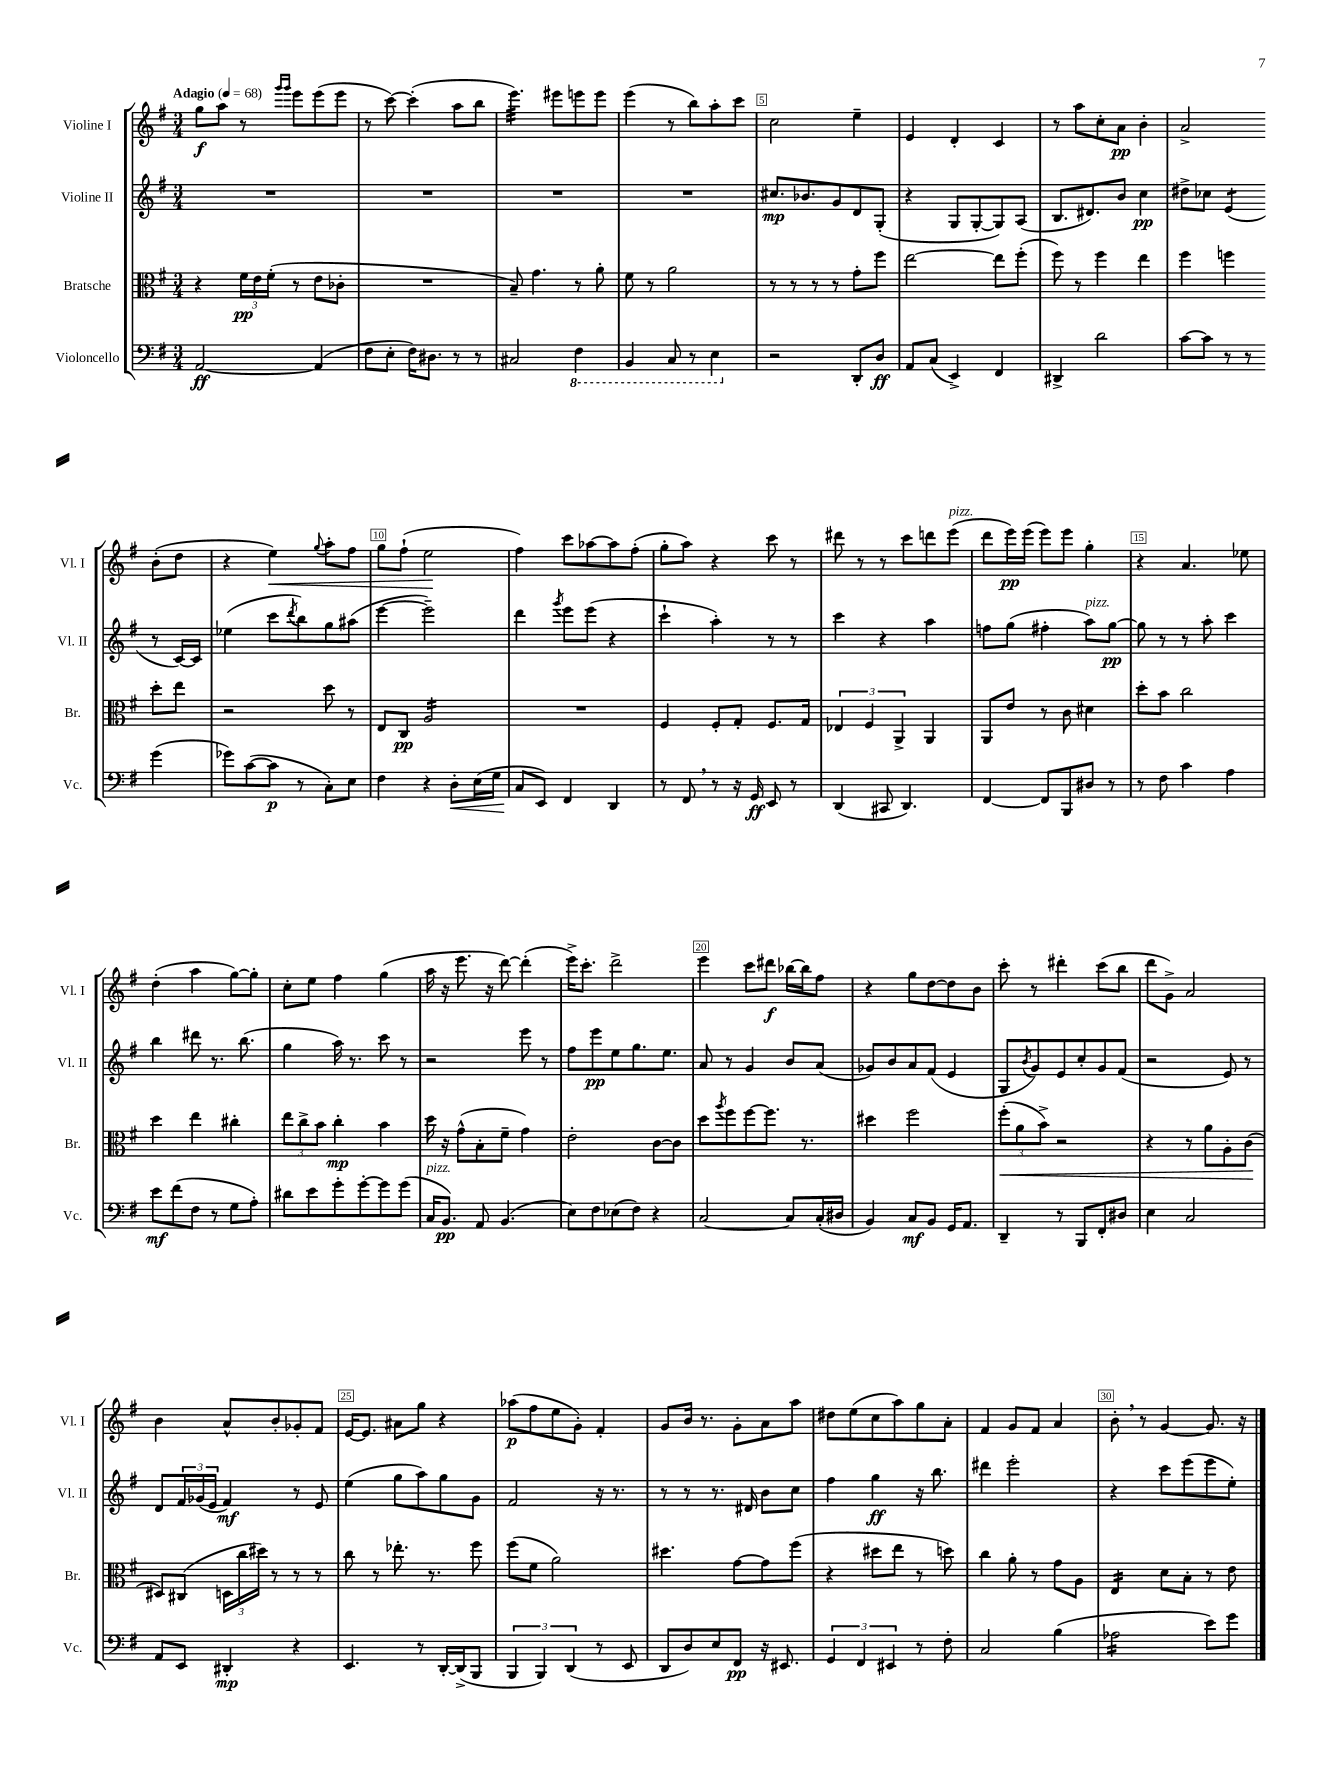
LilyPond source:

<<
\new StaffGroup <<
\new Staff = "s0" \with { instrumentName = "Violine I" shortInstrumentName = "Vl. I" } {
    \clef treble \key g \major \numericTimeSignature \time 3/4 \tempo "Adagio" 4 = 68
    g''8\f a''8 r8 \grace { g'''16 g'''16 } e'''8 e'''8( e'''8 |
    r8 c'''8~) c'''4-.( a''8 b''8 |
    e'''4.:32) eis'''8 e'''8 e'''8 |
    e'''4( r8 b''8) a''8-. c'''8 |
    c''2 e''4-- |
    e'4 d'4-. c'4 |
    r8 a''8 c''8-. a'8\pp b'4-. |
    a'2-> b'8-.( d''8 |
    r4 e''4\<) \appoggiatura { g''8 } a''8-. fis''8 |
    g''8 fis''8-!( e''2\! |
    fis''4) c'''8 aes''8~ aes''8 fis''8-.( |
    g''8-. a''8) r4 c'''8 r8 |
    dis'''8 r8 r8 c'''8 d'''8 e'''8^\markup { \italic "pizz." }( |
    d'''8 e'''16\pp) e'''16( e'''8) e'''8 g''4-. |
    r4 a'4. ees''8 |
    d''4-.( a''4 g''8~) g''8-. |
    c''8-. e''8 fis''4 g''4( |
    a''16 r16 e'''8. r16 d'''8~) d'''4-.( |
    e'''16->) c'''8.-. d'''2-> |
    e'''4 c'''8 dis'''8\f bes''16~ bes''16 fis''8 |
    r4 g''8 d''8~ d''8 b'8 |
    c'''8-. r8 dis'''4-. c'''8( b''8 |
    d'''8 g'8->) a'2 |
    b'4 a'8-^ b'8-. ges'8-. fis'8 |
    e'16~ e'8. ais'8 g''8 r4 |
    aes''8\p( fis''8 e''8 g'8-.) fis'4-. |
    g'8 b'16 r8. g'8-. a'8 a''8 |
    dis''8 e''8( c''8 a''8) g''8 a'8-. |
    fis'4 g'8 fis'8 a'4 |
    b'8-. \breathe r8 g'4~ g'8. r16 \bar "|." |
}
\new Staff = "s1" \with { instrumentName = "Violine II" shortInstrumentName = "Vl. II" } {
    \clef treble \key g \major \numericTimeSignature \time 3/4
    R2. |
    R2. |
    R2. |
    R2. |
    cis''8.\mp bes'8. g'8 d'8 g8-.( |
    r4 g8 g8~-. g8) a8( |
    b8. dis'8.) b'8 c''4\pp |
    dis''8-> ces''8 e'4:8( r8 c'16~) c'16 |
    ees''4( c'''8 \acciaccatura { d'''8 } b''8) g''8 ais''8( |
    e'''4~ e'''2--) |
    d'''4 \acciaccatura { g'''8 } e'''8 e'''8( r4 |
    c'''4-! a''4-.) r8 r8 |
    c'''4 r4 a''4 |
    f''8 g''8( fis''4-. a''8^\markup { \italic "pizz." }) g''8~\pp |
    g''8 r8 r8 a''8-. c'''4 |
    b''4 dis'''8 r8. b''8.( |
    g''4 a''16) r8. c'''8 r8 |
    r2 e'''8 r8 |
    fis''8 e'''8\pp e''8 g''8. e''8. |
    a'8 r8 g'4 b'8 a'8( |
    ges'8) b'8 a'8 fis'8( e'4 |
    g8 \acciaccatura { b'8 } g'8) e'8 c''8-. g'8 fis'8( |
    r2 e'8) r8 |
    d'8 \tuplet 3/2 { fis'16 ges'16( e'16 } fis'4\mf) r8 e'8 |
    e''4( g''8 a''8) g''8 g'8 |
    fis'2 r16 r8. |
    r8 r8 r8. dis'16 b'8 c''8 |
    fis''4 g''4\ff r16 b''8. |
    dis'''4 e'''2-. |
    r4 c'''8 e'''8( e'''8 e''8-.) \bar "|." |
}
\new Staff = "s2" \with { instrumentName = "Bratsche" shortInstrumentName = "Br." } {
    \clef alto \key g \major \numericTimeSignature \time 3/4
    r4 \tuplet 3/2 { fis'16\pp e'16 fis'16-.( } r8 e'8 ces'8-. |
    R2. |
    b8--) g'4. r8 a'8-. |
    fis'8 r8 a'2 |
    r8 r8 r8 r8 g'8-. fis''8 |
    e''2~ e''8 fis''8-.( |
    fis''8) r8 fis''4 e''4 |
    fis''4 f''4 d''8-. e''8 |
    r2 d''8 r8 |
    e8 c8\pp a2:16 |
    R2. |
    fis4 fis8-. g8-. fis8. g16 |
    \tuplet 3/2 { ees4 fis4 a,4-> } a,4 |
    a,8 e'8 r8 c'8 dis'4 |
    d''8-. b'8 c''2 |
    d''4 e''4 cis''4-. |
    \tuplet 3/2 { e''8 c''8-> b'8 } c''4-.\mp b'4 |
    d''16 r16 g'8-^( b8-. fis'8-- g'4) |
    e'2-. c'8~ c'8 |
    d''8 \acciaccatura { a''8 } fis''8 fis''8~ fis''8. r8. |
    dis''4 fis''2 |
    \tuplet 3/2 { fis''8-.\<( a'8 b'8->) } r2 |
    r4 r8 a'8 a8-. c'8\!( |
    dis8) cis8( \tuplet 3/2 { d16 c''16 dis''16) } r8 r8 r8 |
    c''8 r8 ees''8.-. r8. fis''8 |
    fis''8( fis'8 a'2) |
    dis''4. g'8~ g'8 fis''8( |
    r4 dis''8 e''8 r8 d''8) |
    c''4 a'8-. r8 g'8 a8 |
    e4:16 d'8 b8-. r8 e'8 \bar "|." |
}
\new Staff = "s3" \with { instrumentName = "Violoncello" shortInstrumentName = "Vc." } {
    \clef bass \key g \major \numericTimeSignature \time 3/4
    a,2~\ff a,4( |
    fis8 e8-. fis16) dis8. r8 r8 |
    cis2 \ottava #-1 fis,4 |
    b,,4 c,8 r8 e,4 \ottava #0 |
    r2 d,8-. d8\ff |
    a,8 c8( e,4->) fis,4 |
    dis,4-> d'2 |
    c'8~ c'8 r8 r8 g'4( |
    ges'8) c'8~( c'8\p r8 c8-.) e8 |
    fis4 r4 d8-.\< e16( g16 |
    c8\! e,8) fis,4 d,4 |
    r8 fis,8 \breathe r8 r16 g,16\ff e,8 r8 |
    d,4( cis,8 d,4.) |
    fis,4~ fis,8 b,,8 dis8 r8 |
    r8 fis8 c'4 a4 |
    e'8\mf fis'8( fis8 r8 g8 a8-.) |
    dis'8 e'8 g'8-. g'8~-. g'8 g'8( |
    c16^\markup { \italic "pizz." } b,8.\pp) a,8 b,4.( |
    e8) fis8 ees8( fis8) r4 |
    c2~ c8 c16-.( dis16 |
    b,4) c8\mf b,8 g,16 a,8. |
    d,4-- r8 b,,8 fis,8-. dis8 |
    e4 c2 |
    a,8 e,8 dis,4-.\mp r4 |
    e,4. r8 d,16~-. d,16->( b,,8 |
    \tuplet 3/2 { b,,4 b,,4) d,4( } r8 e,8 |
    d,8 d8) e8 fis,8\pp r16 eis,8. |
    \tuplet 3/2 { g,4 fis,4 eis,4 } r8 fis8-. |
    c2 b4( |
    aes2:16 e'8) g'8 \bar "|." |
}
>>
>>
\layout { \context { \Score \override BarNumber.break-visibility = ##(#f #t #t) barNumberVisibility = #(every-nth-bar-number-visible 5) \override BarNumber.stencil = #(make-stencil-boxer 0.1 0.3 ly:text-interface::print) } }
